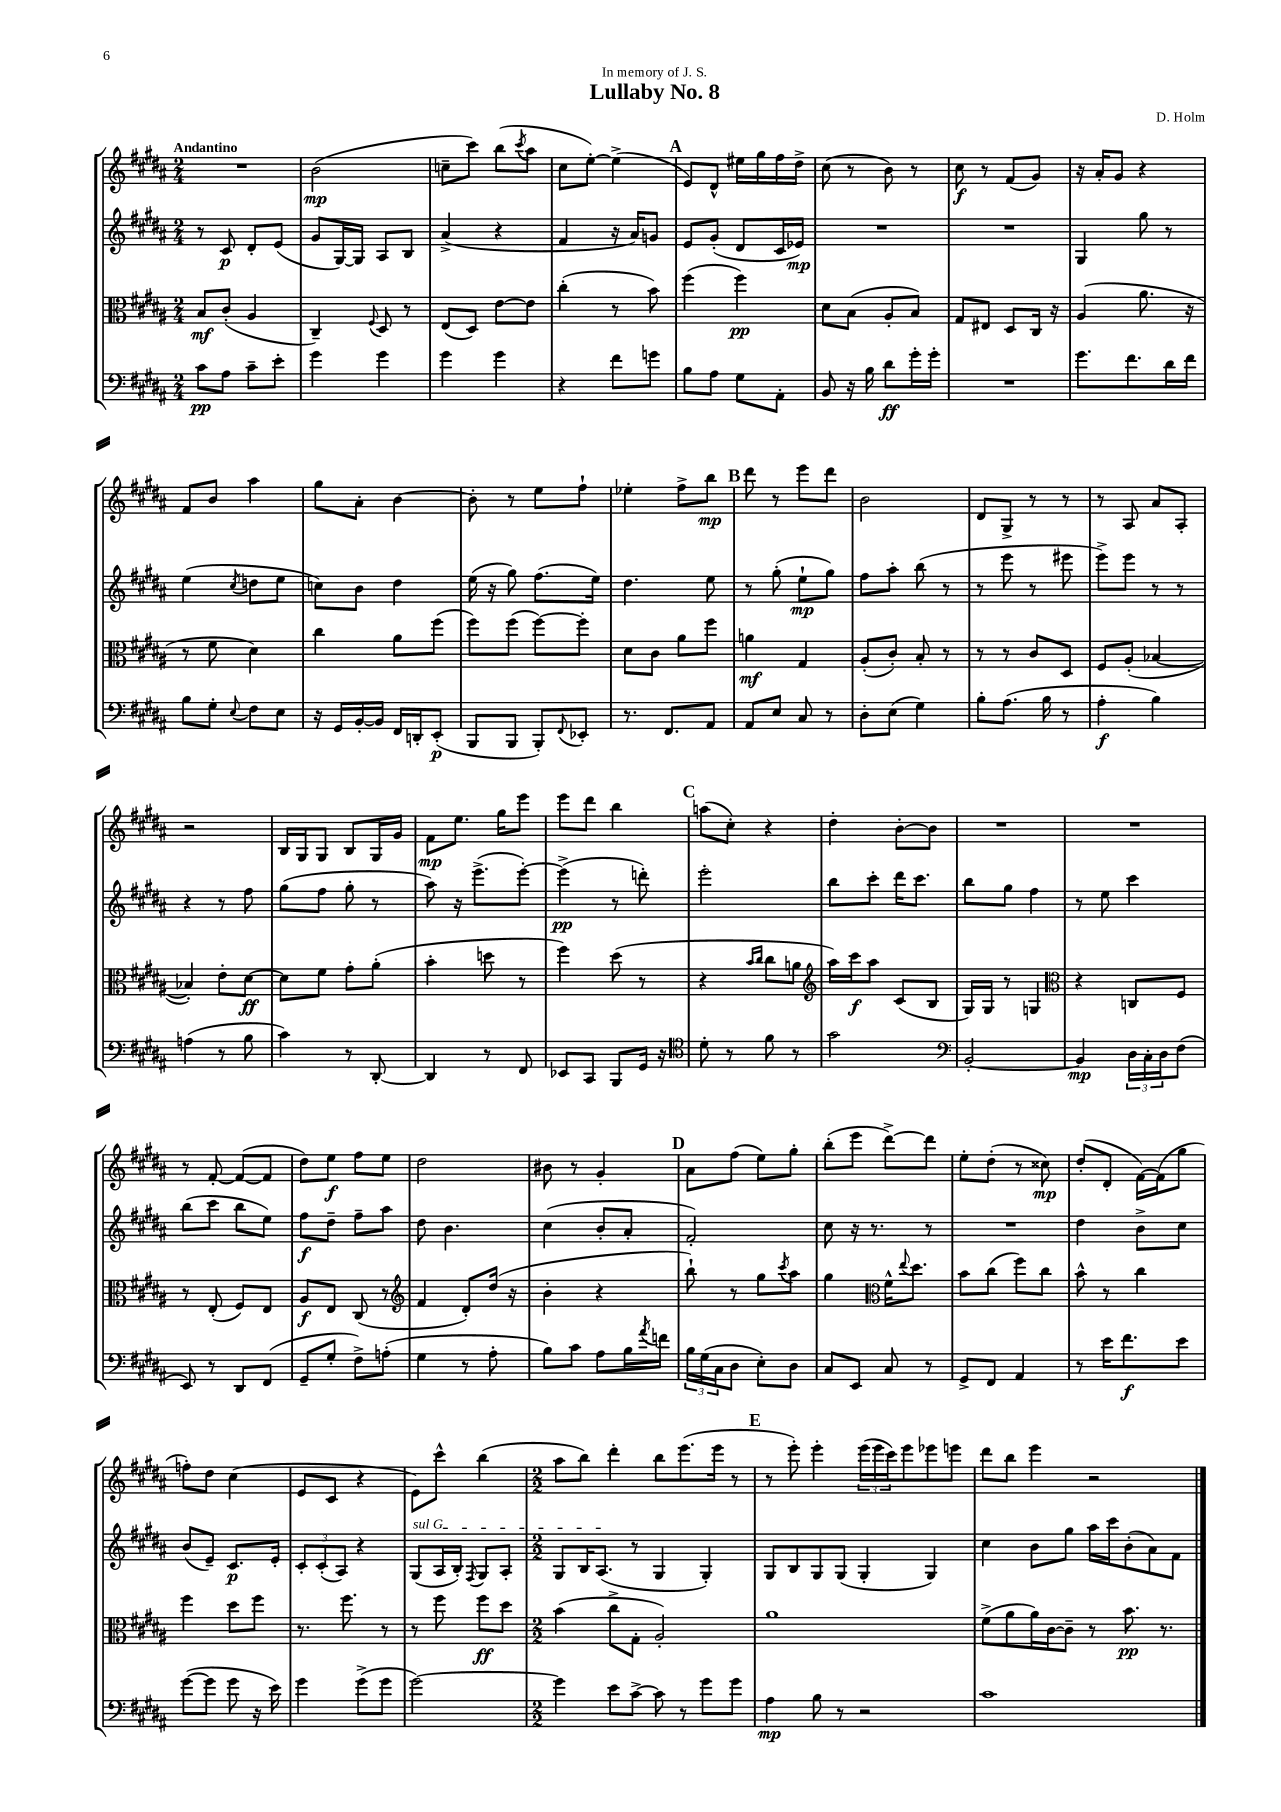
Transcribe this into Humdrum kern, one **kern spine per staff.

**kern	**kern	**kern	**kern
*staff4	*staff3	*staff2	*staff1
*clefF4	*clefC3	*clefG2	*clefG2
*k[f#c#g#d#a#]	*k[f#c#g#d#a#]	*k[f#c#g#d#a#]	*k[f#c#g#d#a#]
*M2/4	*M2/4	*M2/4	*M2/4
8c#	8B	8r	2r
8A#	(8c#'	8c#	.
8c#~	4A#	8d#'	.
8e'	.	(8e	.
=	=	=	=
4g#	4C#~)	8g#	(2b
.	.	[16G#)	.
.	.	16G#]	.
.	8qqF#	.	.
4g#	8D#	8A#	.
.	8r	8B	.
=	=	=	=
4g#	(8E	(4a#^	8cc~
.	8D#)	.	8ccc#)
4g#	[8e	4r	(8bb
.	.	.	8qccc#
.	8e]	.	8aa#
=	=	=	=
4r	(4cc#'	4f#	8cc#
.	.	.	[8ee')
8f#	8r	16r	(4ee^]
.	.	16a#)	.
8g	8b)	8g	.
=	=	=	=
8B	(4ff#	8e	8e)
8A#	.	(8g#'	8d#^^
8G#	4ff#)	8d#	16ee#
.	.	.	16gg#
8AA#'	.	16c#	16ff#
.	.	16e-)	16dd#^
=	=	=	=
8BB	8d#	2r	(8cc#
16r	(8B	.	8r
16B	.	.	.
8d#	8A#'	.	8b)
16g#'	8B)	.	8r
16g#'	.	.	.
=	=	=	=
2r	8G#	2r	8cc#
.	8E#	.	8r
.	8D#	.	(8f#
.	16C#	.	8g#)
.	16r	.	.
=	=	=	=
8.g#	(4A#	4G#	16r
.	.	.	16a#'
.	.	.	8g#
8.f#	.	.	.
.	8.a#	8gg#	4r
16d#	.	8r	.
16f#	16r	.	.
=	=	=	=
8B	8r	(4ee	8f#
8G#'	8f#	.	8b
8qqE	.	8qcc#	.
8F#	4d#)	8dd	4aa#
8E	.	8ee	.
=	=	=	=
16r	4cc#	8cc)	8gg#
16GG#	.	.	.
[16BB'	.	8b	8a#'
16BB]	.	.	.
16FF#	8a#	4dd#	[4b
16DD'	.	.	.
(8EE'	(8ff#	.	.
=	=	=	=
8BBB	8ff#)	(16ee	8b']
.	.	16r	.
8BBB	(8ff#	8gg#)	8r
8BBB')	[8ff#)	(8.ff#	8ee
8qqFF#	.	.	.
8EE-'	8ff#']	.	8ff#`
.	.	16ee)	.
=	=	=	=
8.r	8d#	4.dd#	4ee-'
.	8c#	.	.
8.FF#	.	.	.
.	8a#	.	8ff#^
8AA#	8ff#	8ee	8bb
=	=	=	=
8AA#	4a	8r	8ddd#
8E	.	(8gg#'	8r
8C#	4G#	8ee`	8eee
8r	.	8gg#)	8ddd#
=	=	=	=
8D#'	(8A#'	8ff#	2b
(8E	8c#')	8aa#'	.
4G#)	8B'	(8bb	.
.	8r	8r	.
=	=	=	=
8B'	8r	8r	8d#
(8.A#	8r	8eee	8G#^
.	8c#	8r	8r
16B	.	.	.
8r	8D#	8eee#	8r
=	=	=	=
4A#'	8F#	8eee^)	8r
.	(8A#'	8eee	8A#
4B)	[4B-	8r	8a#
.	.	8r	8A#'
=	=	=	=
(4A	4B-'])	4r	2r
8r	8e'	8r	.
8B	[8d#	8ff#	.
=	=	=	=
4c#)	8d#]	(8gg#	16B
.	.	.	16G#
.	8f#	8ff#	8G#
8r	8g#'	8gg#'	8B
[8DD#'	(8a#'	8r	16G#
.	.	.	16g#
=	=	=	=
4DD#]	4b'	8aa#)	8f#
.	.	16r	8.ee
.	.	(8.eee^	.
8r	8dd	.	.
.	.	.	16gg#
8FF#	8r	[8eee')	8eee
=	=	=	=
8EE-	4ff#)	(4eee^]	8eee
8CC#	.	.	8ddd#
8BBB	(8dd#	8r	4bb
16GG#	8r	8ddd')	.
16r	.	.	.
=	=	=	=
*clefC4	*	*	*
8d#'	4r	2eee'	(8aa
8r	.	.	8cc#')
.	16qqb	.	.
.	16qqcc#	.	.
8f#	8cc#	.	4r
8r	8a	.	.
=	=	=	=
*	*clefG2	*	*
2g#	16aa#)	8bb	4dd#'
.	16ccc#	.	.
.	8aa#	8ccc#'	.
.	(8c#	16ddd#	[8b'
.	.	8.ccc#	.
.	8B	.	8b]
=	=	=	=
*clefF4	*	*	*
[2BB'	16G#)	8bb	2r
.	16G#	.	.
.	8r	8gg#	.
.	4G	4ff#	.
=	=	=	=
*	*clefC3	*	*
4BB]	4r	8r	2r
.	.	8ee	.
24D#	8C	4ccc#	.
24C#'	.	.	.
24D#	.	.	.
(8F#	8F#	.	.
=	=	=	=
8EE)	8r	(8bb	8r
8r	(8E'	8ccc#	[8f#'
8DD#	8F#)	8bb	(8f#_
(8FF#	8E	8ee)	8f#]
=	=	=	=
8GG#~	8A#	8ff#	8dd#)
8G#'	8E	8dd#~	8ee
8F#^)	(8C#	8ff#~	8ff#
(8A'	8r	8aa#	8ee
=	=	=	=
*	*clefG2	*	*
4G#	4f#	8dd#	2dd#
.	.	4.b	.
8r	8d#')	.	.
8A#'	(16dd#	.	.
.	16r	.	.
=	=	=	=
8B)	4b'	(4cc#	8b#
8c#	.	.	8r
8A#	4r	8b'	4g#'
16B	.	8a#'	.
8qa#	.	.	.
16f	.	.	.
=	=	=	=
24B	8bb`)	2f#')	8a#
(24G#	.	.	.
24C#	.	.	.
8D#	8r	.	(8ff#
8E')	8gg#	.	8ee)
.	8qccc#	.	.
8D#	8aa#	.	8gg#'
=	=	=	=
8C#	4gg#	8cc#	(8bb'
8EE	.	16r	8eee
.	.	8.r	.
*	*clefC3	*	*
8C#	16f#^^	.	[8ddd#^)
.	8qqee	.	.
.	8.dd#	.	.
8r	.	8r	8ddd#]
=	=	=	=
8GG#^	8b	2r	8ee'
8FF#	(8cc#	.	(8dd#'
4AA#	8ff#)	.	8r
.	8cc#	.	8cc##)
=	=	=	=
8r	8b^^	4dd#	(8dd#'
16e	8r	.	8d#'
8.f#	.	.	.
.	4cc#	8b^	[16f#)
.	.	.	(16f#]
8e	.	8cc#	8gg#
=	=	=	=
([8g#	4ff#	(8b	8ff')
8g#]	.	8e~)	8dd#
8g#	8dd#	8.c#	(4cc#
16r	8ff#	.	.
16e)	.	16e'	.
=	=	=	=
4g#	8.r	12c#'	8e
.	.	(12c#'	.
.	.	.	8c#
.	.	12A#)	.
.	8.ff#	.	.
(8g#^	.	4r	4r
8g#	8r	.	.
=	=	=	=
[2g#)	8r	(8G#	8e)
.	8ff#	16A#	8ccc#^^
.	.	16B')	.
.	.	8qF#	.
.	8ff#	8G#	(4bb
.	8dd#	8A#'	.
=	=	=	=
*M2/2	*M2/2	*M2/2	*M2/2
4g#]	(4b	8G#	8aa#
.	.	16B	8bb)
.	.	(8.A#	.
8e	8cc#^	.	4ddd#'
[8c#^	8G#'	8r	.
8c#]	2A#')	4G#	8bb
8r	.	.	(8.eee
8g#	.	4G#')	.
.	.	.	16eee
8g#	.	.	8r
=	=	=	=
4A#	1a#	8G#	8r
.	.	8B	8eee')
8B	.	8G#	4eee'
8r	.	(8G#	.
2r	.	4G#'	(24eee
.	.	.	24eee
.	.	.	24ccc#)
.	.	.	8eee
.	.	4G#)	8eee-
.	.	.	8eee
=	=	=	=
1c#	(8f#^	4cc#	8ddd#
.	8a#	.	8bb
.	16a#)	8b	4eee
.	[16c#	.	.
.	8c#~]	8gg#	.
.	8r	16aa#	2r
.	.	16ccc#	.
.	8.b	(8b'	.
.	.	8a#)	.
.	8.r	.	.
.	.	8f#	.
==	==	==	==
*-	*-	*-	*-
